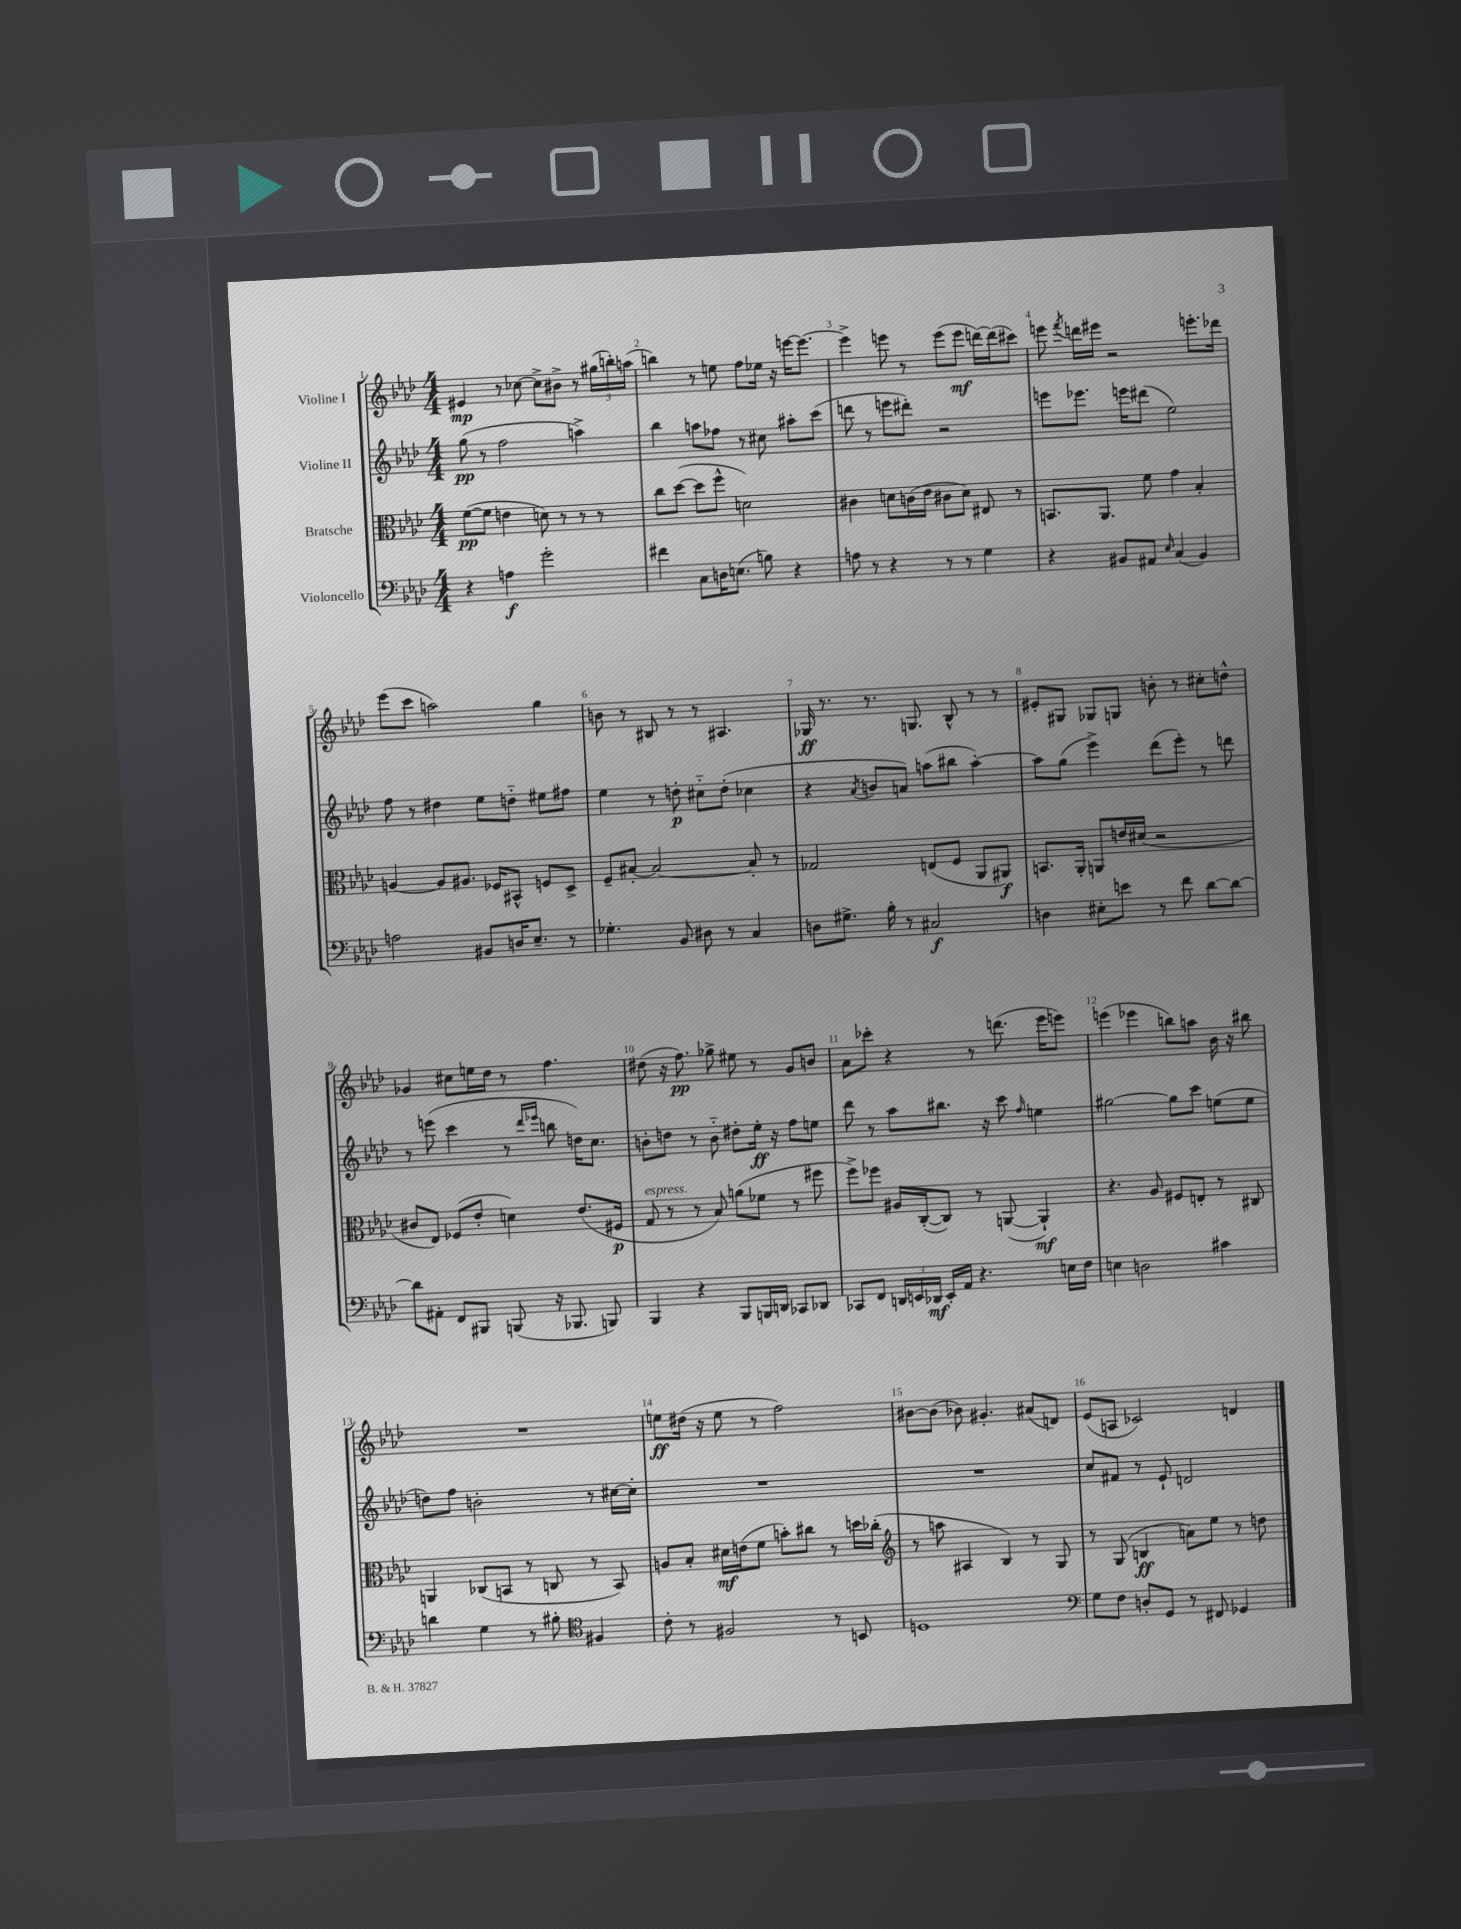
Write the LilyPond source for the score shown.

<<
\new StaffGroup <<
\new Staff = "s0" \with { instrumentName = "Violine I" } {
    \clef treble \key aes \major \numericTimeSignature \time 4/4
    \autoBeamOff eis'4\mp r8 ces''8~ ces''8[-> bis'8]-> r8 \tuplet 3/2 { gis''16[( b''16-.) a''16]( } |
    b''4) r8 e''8 f''8[ ees''16] r16 e'''16[~ e'''8.]~ |
    e'''4-> e'''8 r8 e'''8[( e'''8]\mf d'''16[~) d'''16( cis'''8]) |
    e'''8 \acciaccatura { f'''8 } d'''16[ eis'''16] r2 e'''8.[-. des'''16] |
    ees'''8[( c'''8] a''2) g''4 |
    b'8 r8 bis8 r8 r8 ais4. |
    ges16\ff r8. r8. g8. bes8-^ r8 r8 |
    eis'8[-. gis8] ges8[ g8] b'8-. r8 cis''8[-. d''8]-^ |
    ges'4 cis''8[ e''16 des''16] r8 f''4. |
    dis''8( r16 f''8.\pp) ges''8-> eis''8 r8 g'8[ b'8] |
    aes'8[ ces'''8]-. r4 r8 d'''8.( ees'''16[ e'''8]) |
    e'''4( ees'''4 b''8[) a''8] bes'16 r16 bis''8 |
    R1 |
    e''8[\ff dis''16]( r16 e''8 r8 f''2) |
    bis'8[~ bis'8]( bes'8) gis'4.-. ais'8[( d'8]) |
    ees'8[( a8] ces'2) d'4 \bar "|." |
}
\new Staff = "s1" \with { instrumentName = "Violine II" } {
    \clef treble \key aes \major \numericTimeSignature \time 4/4
    \autoBeamOff g''8\pp( r8 f''2 a''4->) |
    bes''4 a''8[ fes''8] r8 cis''8 ais''8[-. c'''8]( |
    d'''8 r8 e'''8[ dis'''8]-.) r2 |
    e'''8[ ees'''8.] e'''16[ dis'''8]( ees''2) |
    f''8 r8 dis''4 ees''8[ d''8]-_ eis''8[ fis''8] |
    ees''4 r8 d''8-.\p cis''8[-_ d''8]-.( ces''4 |
    r4 \acciaccatura { aes'8 } b'8[ a'8]) a''8[( bis''8] a''4~-.) |
    a''8[ g''8]( ees'''4->) des'''8[( ees'''8]-.) r8 d'''8 |
    r8 e'''8( c'''4 r8 \grace { des'''16[ ees'''16] } b''8 d''16[) c''8.] |
    b'8[-. d''8] r8 b'8-_ dis''8[-. ees''16]-.\ff r16 f''8[ e''8] |
    des'''8 r8 aes''8[ bis''8.] r16 c'''8 \grace { f''16 } e''4 |
    gis''2~ gis''8[ c'''8] e''8[( e''8] |
    d''8[) f''8] b'2-. r8 cis''16[~ cis''16]-. |
    R1 |
    R1 |
    c''8[ fis'8] r8 ees'8-! d'2 \bar "|." |
}
\new Staff = "s2" \with { instrumentName = "Bratsche" } {
    \clef alto \key aes \major \numericTimeSignature \time 4/4
    \autoBeamOff f'8[~\pp( f'8] e'4 d'8) r8 r8 r8 |
    c''8[ des''8]~( des''8[ f''8]-^ d'2) |
    cis'4 d'8[ c'16( ees'16] cis'8[ d'8]) eis8 r8 |
    b,8.[ aes,8.] f'8 g'4 bes4-. |
    a4~ a8[ ais8.] fes16[ bis,8]-^ f8[ des8]-> |
    f8[-- bis8]~-. bis2~ bis8-. r8 |
    ges2 e8[( f8] aes,8[ ais,8]\f) |
    b,8.[ aes,16]-. a,8[ e'16 dis'16]( r2 |
    cis'8[ ees8]) fes8[( ees'8]-. d'4) ees'8.[( fis16]\p |
    g8^\markup { \italic "espress." } r8 r8 bes8) a'8[( fes'8] r8 fis''8 |
    f''8[->) fes''8] ais16[ c16~-.( c8]) r8 a,8~( a,4-!\mf) |
    r4. aes8 fis8[ e8]-. r8 cis8 |
    a,4 ces8[( b,8] r8 c8 r8 b,8) |
    a8[ bes8]-. dis'16[\mf e'16( f'8] b'8[-.) cis''8] r8 d''16[ ces''16]-.( |
    \clef treble r8 a''8 ais4 bes4) r8 g8 |
    r8 g8( b4\ff a'8[) ees''8] r8 d''8 \bar "|." |
}
\new Staff = "s3" \with { instrumentName = "Violoncello" } {
    \clef bass \key aes \major \numericTimeSignature \time 4/4
    \autoBeamOff r4 a4\f g'2-. |
    fis'4 c8[ d16 e8.]( b8) r4 |
    a8 r8 r4 r8 r8 g4 |
    r4 bis,8[ ais,8] \grace { ees16 } c4( bis,4) |
    a2 bis,8[ d16 ees8.]-- r8 |
    ges4.-. bes,8 dis8 r8 c4 |
    d8[ gis8.]-> bes16-. r8 cis2\f |
    d4 eis8[-. e'8] r8 f'8 des'8[~ des'8]~ |
    des'8[ ais,8]-. f,8[ bis,,8] b,,8( r16 bes,,8. b,,8) |
    bes,,4 r4 bes,,8[ b,,16 d,16] ces,8[ des,8] |
    ces,8[ f,8] \tuplet 3/2 { d,16[ e,16 des,16]\mf } e,16[-. aes,16] r4. e16[ f16] |
    e4 d2 cis'4 |
    d'4 g4 r8 bis8-. \clef tenor fis4 |
    c'8-. r8 fis2 r8 b,8 |
    d1 |
    \clef bass g8[ f8] d8[-. g,8] r8 fis,8 ges,4 \bar "|." |
}
>>
>>
\layout { \context { \Score \override BarNumber.break-visibility = ##(#f #t #t) barNumberVisibility = #all-bar-numbers-visible } }
